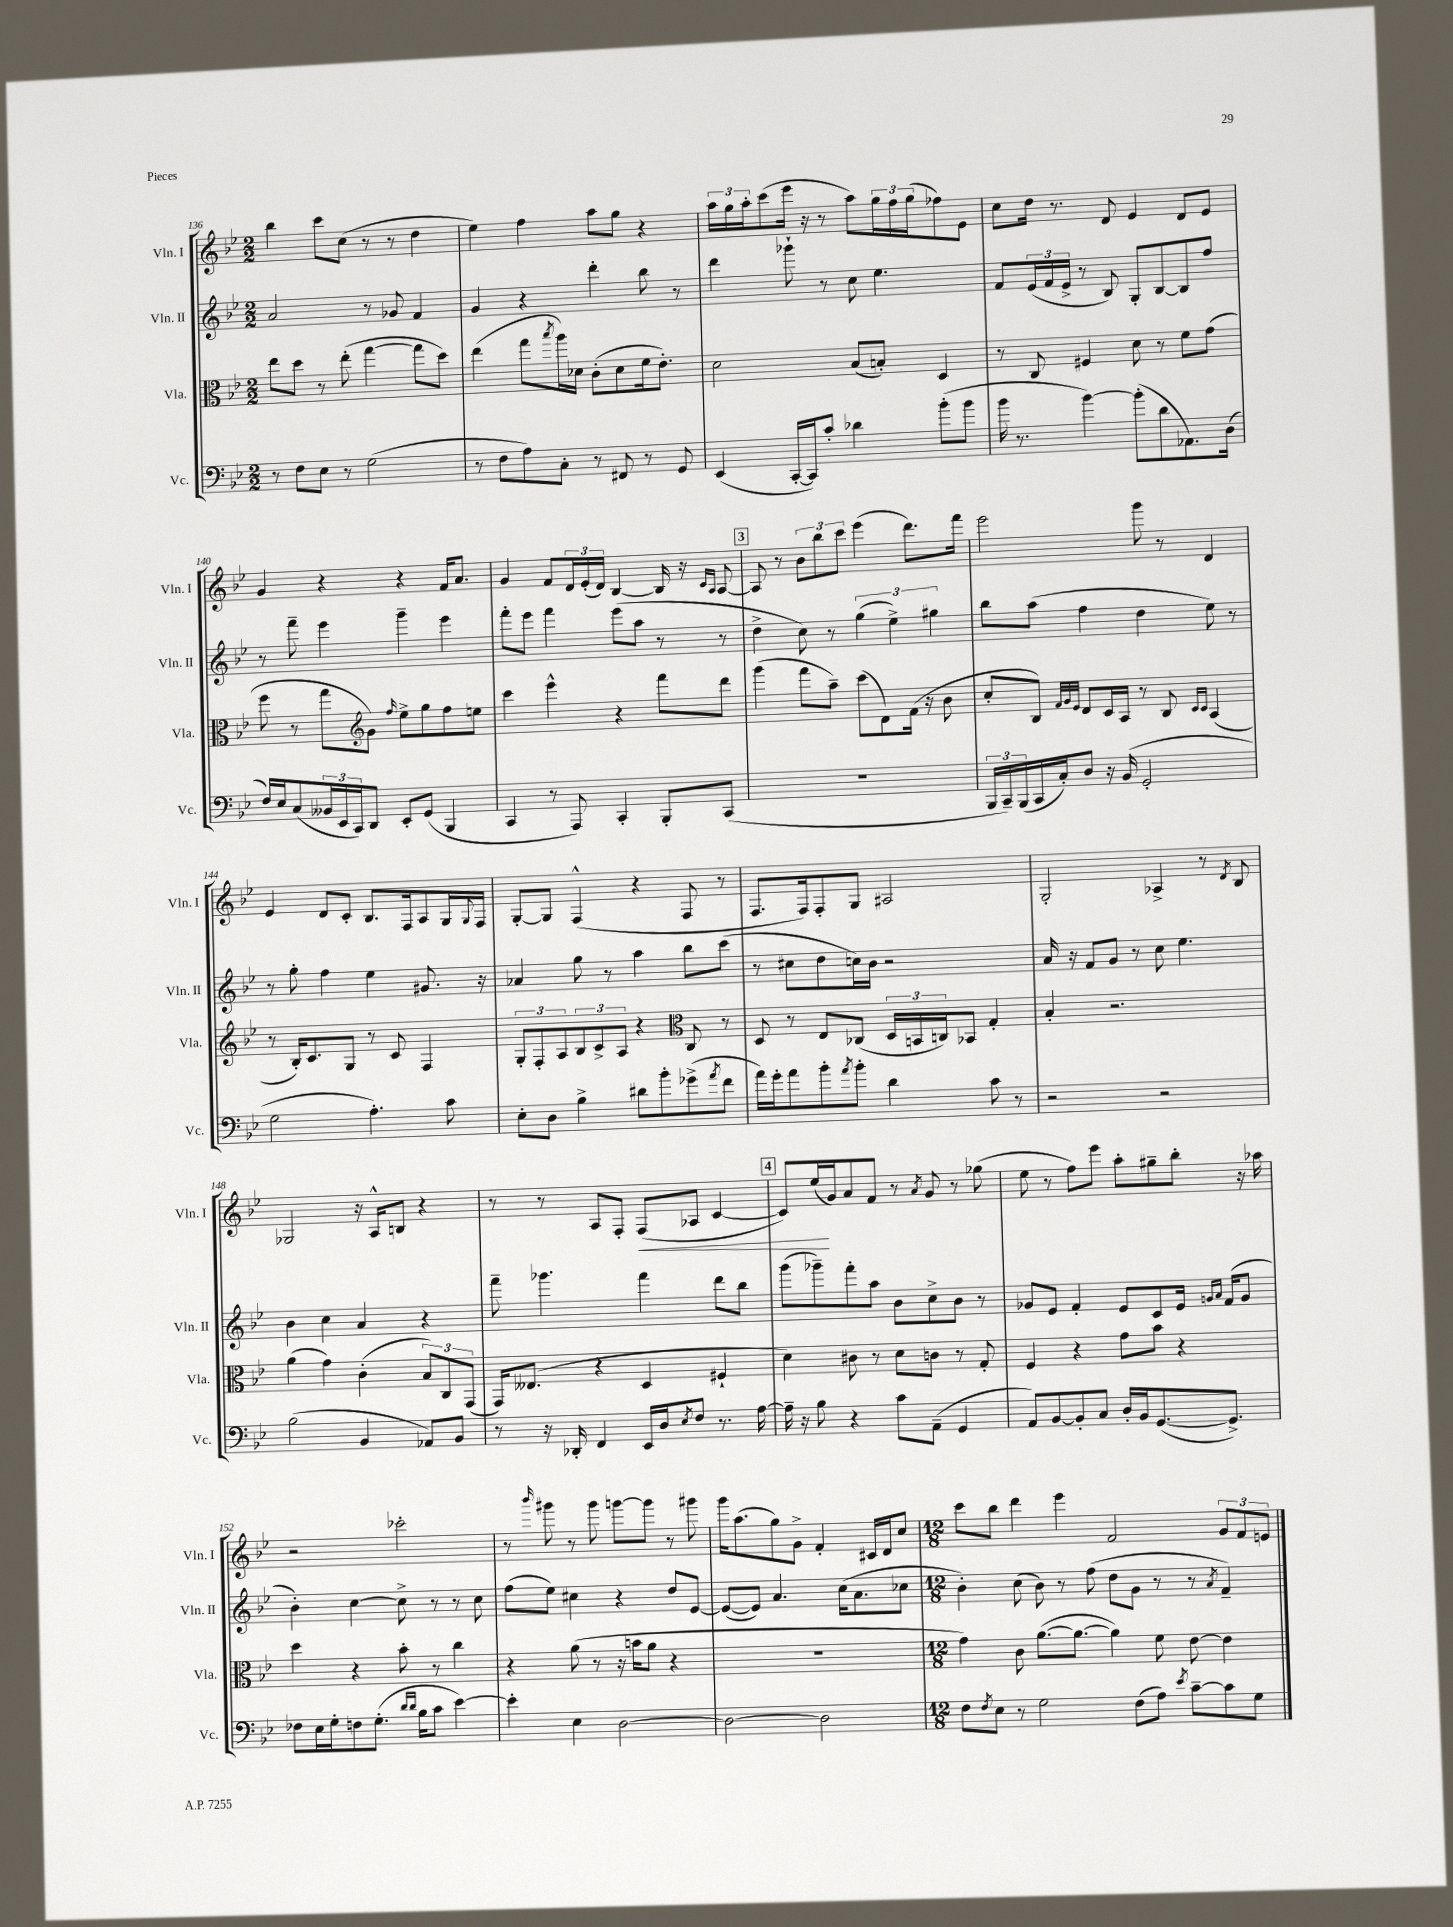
<<
\new StaffGroup <<
\new Staff = "s0" \with { instrumentName = "Vln. I" shortInstrumentName = "Vln. I" } {
    \clef treble \key bes \major \numericTimeSignature \time 2/2
    bes''4 c'''8 c''8( r8 r8 d''4 |
    ees''4) f''4 a''8 g''8 r4 |
    \tuplet 3/2 { a''16 g''16 a''16-. } c'''8( ees'''16 r16 r8 a''8) \tuplet 3/2 { g''16 f''16 g''16( } fes''8) ees'8 |
    c''8 d''16 r8. d'8 ees'4 d'8 ees'8 |
    g'4 r4 r4 f'16 a'8. |
    g'4 f'8 \tuplet 3/2 { d'16 ees'16-.( d'16) } bes4~ bes16 r16 \grace { c'16 a16 } a8~ |
    \mark \markup { \box "3" } a8 r8 \tuplet 3/2 { bes'8 bes''8 c'''8 } ees'''4( d'''8.) f'''16 |
    ees'''2 g'''8 r8 d'4 |
    ees'4 d'8 c'8-. bes8. f16 a8 g16 \appoggiatura { g8 } f16 |
    g8~-. g8 f4-^( r4 f8 r8 |
    f8. f16) f8-. g8 ais2 |
    g2-. aes4-> r8 \acciaccatura { d'8 } bes8 |
    ges2 r16 a16-^ b8 r4 |
    r8 r8 a8 f8-. f8\<( aes8 c'4~ |
    \mark \markup { \box "4" } c'8) ees''16\!( g'16) a'8 f'8 r8 \acciaccatura { a'8 } g'8 r8 ges''8( |
    ees''8 r8 f''8) ees'''8 a''8-. gis''8-- bes''8-. r16 aes''16 |
    r2 ces'''2-. |
    r8 \grace { bes'''16 } gis'''8 r8 gis'''8 g'''8~ g'''8 r8 gis'''8 |
    g'''16 a''8.( g''8) g'8-> f'4-. cis'16 d'16 c''8 |
    \numericTimeSignature \time 12/8 c'''8 bes''8 d'''4 ees'''4 f'2 \tuplet 3/2 { g'8 f'8 e'8 } \bar "|." |
}
\new Staff = "s1" \with { instrumentName = "Vln. II" shortInstrumentName = "Vln. II" } {
    \clef treble \key bes \major \numericTimeSignature \time 2/2
    a'2 r8 ges'8 f'4 |
    g'4 r4 d'''4-. bes''8 r8 |
    d'''4 ges'''8-! r8 c''8 ees''4. |
    f'8 \tuplet 3/2 { ees'16( f'16 ees'16-> } r8 bes8) g8-. bes8~ bes8 f''8 |
    r8 f'''8-- ees'''4 g'''4-- ees'''4 |
    f'''8-. ees'''8 f'''4 ees'''8( a''8 r8 r8 |
    \mark \markup { \box "3" } d''4-> c''8) r8 \tuplet 3/2 { g''4( ees''4->) gis''4 } |
    bes''8 a''8( f''4 d''4 ees''8) r8 |
    r8 g''8-. f''4 ees''4 gis'8. r16 |
    aes'4 g''8 r8 a''4 bes''8 c'''8( |
    r8 cis''8 d''8 c''16) bes'16 r2 |
    a'16 r16 f'8 g'8 r8 c''8 ees''4. |
    bes'4 c''4 a'4 r4 |
    f'''8-- ges'''4. f'''4 d'''8 bes''8 |
    \mark \markup { \box "4" } g'''8( ges'''8--) f'''8-. a''8 bes'8 c''8-> bes'8 r8 |
    ges'8 ees'8 f'4-. ees'8 c'8 ees'16 \grace { g'16 a'16 } f'16( g'8 |
    bes'4-.) c''4~ c''8-> r8 r8 c''8 |
    f''8( ees''8) cis''4 r4 d''8 ees'8~ |
    ees'8~( ees'8) a'4. c''16( a'8. ces''8 |
    \numericTimeSignature \time 12/8 bes'4-.) c''8( bes'8) r8 f''8( d''8 g'8 r8 r8 \acciaccatura { a'8 } f'4--) \bar "|." |
}
\new Staff = "s2" \with { instrumentName = "Vla." shortInstrumentName = "Vla." } {
    \clef alto \key bes \major \numericTimeSignature \time 2/2
    ees''8 d''8 r8 ees''8-.( g''4~ g''8 d''8) |
    ees''4( g''8 \acciaccatura { bes''8 } a''16) des'16 c'8-.( des'8 f'16 ees'8.-.) |
    d'2 bes8( b8-.) d4 |
    r8 c8 fis4 d'8 r8 f'8 g'8( |
    f''8 r8 g''8 g'8) \grace { f''16 } ees''8-> g''8 f''8 e''8 |
    \clef treble c'''4 ees'''4-^ r4 f'''8 d'''8 |
    \mark \markup { \box "3" } g'''4( f'''8 a''8--) c'''8( d'8) f'16( r16 bes'8 |
    c''8-. bes8) \grace { f'32 g'32 ees'32 } d'8 c'16 a16 r8 bes8 \grace { c'16 c'16 } a4( |
    r8 bes16-.) c'8. g8 r8 c'8 f4 |
    \tuplet 3/2 { g8-. f8-. a8 } \tuplet 3/2 { bes8 c'8-> a8 } r4 \clef alto c8 r8 |
    d8 r8 ees8 ces8( \tuplet 3/2 { d16 b,16 c16) } bes,8 g4-. |
    bes4-. r2. |
    a'4( g'4) c'4-.( \tuplet 3/2 { bes8) c8 g,8( } |
    g,16) eeses8.( r4 d4 fis4-! |
    \mark \markup { \box "4" } d'4) cis'8 r8 d'8 c'8 r8 g8-. |
    f4 r4 g'8 bes'8 r4 |
    d''4 r4 bes'8-. r8 c''4 |
    r4 a'8( r8 r16 b'16 a'8 r4 |
    R1 |
    \numericTimeSignature \time 12/8 g'4) c'8 a'8.~( a'8.~ a'4) f'8 ees'8~ ees'4 \bar "|." |
}
\new Staff = "s3" \with { instrumentName = "Vc." shortInstrumentName = "Vc." } {
    \clef bass \key bes \major \numericTimeSignature \time 2/2
    r8 f8 ees8 r8 g2( |
    r8 f8 a8) c8-. r8 fis,8 r8 g,8 |
    ees,4( c,16~-. c,16) c'8-. des'4 bes'8-.( bes'8 |
    bes'16 r8. bes'4~) bes'8-.( d'8 aes,8.) d16( |
    f16) ees16 c8( \tuplet 3/2 { beses,16 ees,16 c,16) } d,8 ees,8-. g,8( bes,,4 |
    c,4 r8 a,,8) c,4-. bes,,8-. c,8( |
    \mark \markup { \box "3" } R1 |
    \tuplet 3/2 { bes,,16 c,16--) bes,,16( } c,16 c16-.) d8 r16 bes,16( g,2-. |
    g2 a4.-.) c'8 |
    ees8-. d8 bes4-> dis'8 bes'8-. ges'8->( \acciaccatura { a'8 } f'8 |
    a'16) g'16-. a'8 bes'8-. \acciaccatura { a'8 } bes'8-. d'4 c'8 r8 |
    r2 r2 |
    bes2( bes,4 aes,8) bes,8 |
    r8 r16 des,16-. f,4 ees,16 d16 \acciaccatura { ees8 } f8 r8. a16~ |
    \mark \markup { \box "4" } a16-- r16 bes8 r4 c'8 a,8--( g,4 |
    a,8) bes,8~ bes,8-. c8 d16-. bes,16 g,8.~( g,8.->) |
    fes8 ees16 g16-. f8 g8.-.( \grace { d'16 d'16 } bes16 c'8 ees'4~) |
    ees'4-. ees4 d2~ |
    d2~ d2 |
    \numericTimeSignature \time 12/8 f8 \acciaccatura { f8 } ees8 r8 g2 f8( a8) \acciaccatura { ees'8 } c'8~-- c'8 g8 \bar "|." |
}
>>
>>
\layout { \context { \Score currentBarNumber = #136 } }
